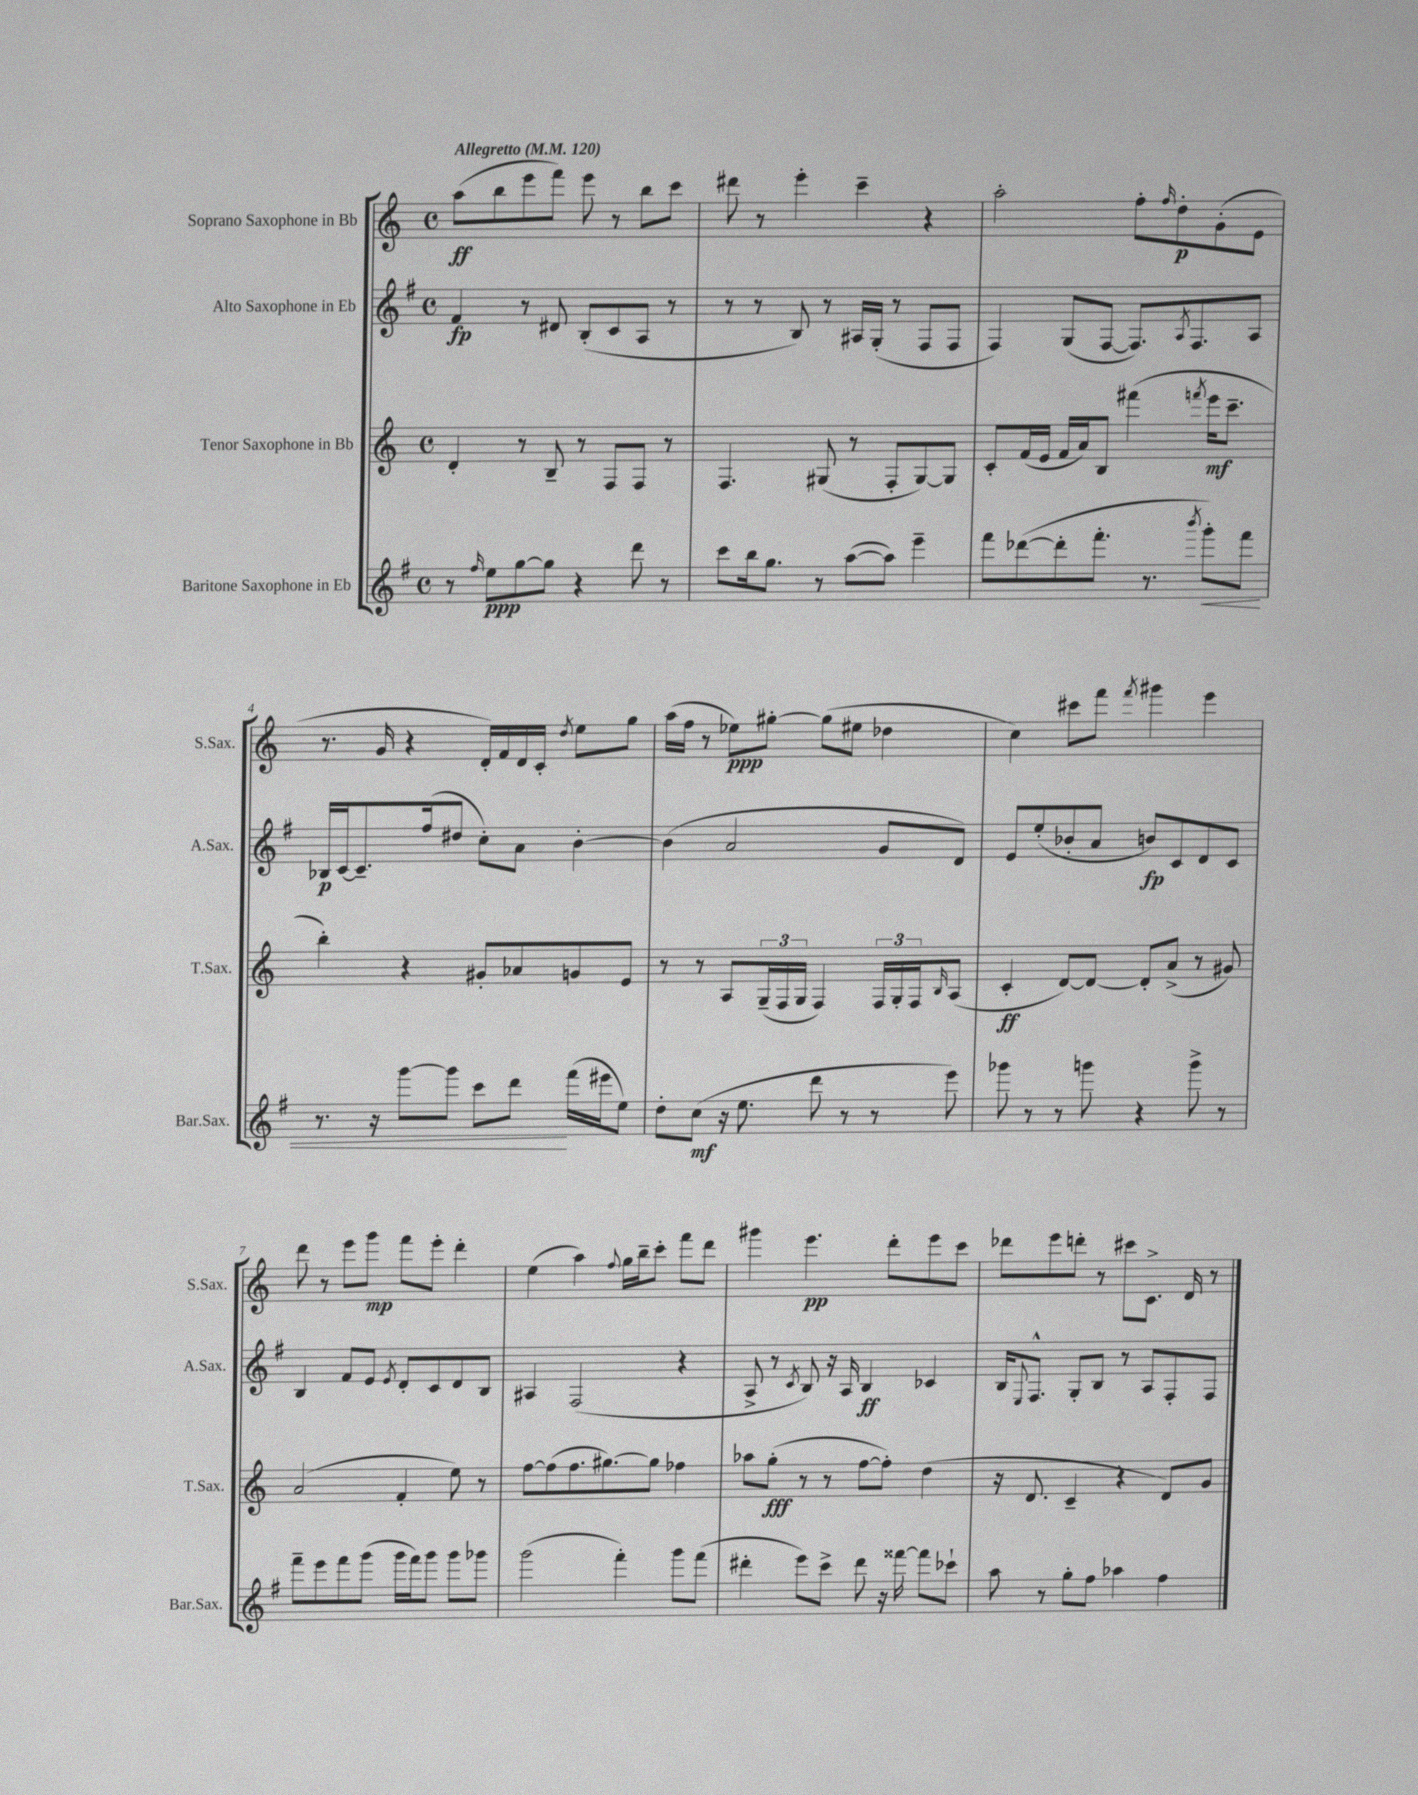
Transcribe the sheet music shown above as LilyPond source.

<<
\new StaffGroup <<
\new Staff = "s0" \with { instrumentName = "Soprano Saxophone in Bb" shortInstrumentName = "S.Sax." } {
    \clef treble \key c \major \defaultTimeSignature \time 4/4 \tempo "Allegretto" 4 = 120
    a''8\ff( b''8 e'''8 f'''8) e'''8 r8 b''8 c'''8 |
    dis'''8 r8 e'''4-. c'''4-- r4 |
    a''2-. f''8-. \grace { f''16 } d''8-.\p g'8-.( e'8 |
    r8. g'16 r4 d'16-.) f'16 d'16 c'16-. \acciaccatura { d''8 } e''8 g''8 |
    a''16( f''16 r8 ees''8\ppp) gis''8~-. gis''8( eis''8 des''4 |
    c''4) cis'''8 f'''8 \acciaccatura { f'''8 } gis'''4 e'''4 |
    d'''8 r8 e'''8 g'''8\mp f'''8 e'''8-. d'''4-. |
    e''4( a''4) \appoggiatura { f''8 } g''16 b''16-- c'''8-. f'''8 d'''8 |
    gis'''4 e'''4.\pp d'''8-. e'''8 c'''8 |
    des'''8 e'''8 d'''8-. r8 cis'''8 c'8.-> d'16 r8 \bar "|." |
}
\new Staff = "s1" \with { instrumentName = "Alto Saxophone in Eb" shortInstrumentName = "A.Sax." } {
    \clef treble \key g \major \defaultTimeSignature \time 4/4
    fis'4\fp r8 dis'8 b8-.( c'8 a8 r8 |
    r8 r8 b8) r8 ais16 g16-.( r8 fis8 fis8 |
    fis4) g8( fis8~ fis8.) \acciaccatura { a8 } fis8. a8 |
    bes16\p c'16~ c'8.-- fis''16( dis''8 c''8-.) a'8 b'4~-. |
    b'4( a'2 g'8 d'8) |
    e'8 e''8-.( bes'8-. a'8 b'8\fp) c'8 d'8 c'8 |
    b4 fis'8 e'8 \acciaccatura { e'8 } d'8-. c'8 d'8 b8 |
    ais4 fis2( r4 |
    a8-> r8 \acciaccatura { c'8 } b8) r16 a16 b4\ff ces'4 |
    b16 \appoggiatura { e8 } fis8.-^ g8-. b8 r8 a8 fis8-. fis8 \bar "|." |
}
\new Staff = "s2" \with { instrumentName = "Tenor Saxophone in Bb" shortInstrumentName = "T.Sax." } {
    \clef treble \key c \major \defaultTimeSignature \time 4/4
    d'4-. r8 b8-- r8 f8 f8 r8 |
    f4. gis8( r8 f8-. gis8~) gis8 |
    c'8-. f'16( e'16 f'16 a'16) b8 fis'''4( \acciaccatura { f'''8 } e'''16\mf c'''8.-- |
    b''4-.) r4 gis'8-. aes'8 g'8 e'8 |
    r8 r8 a8 \tuplet 3/2 { g16--( f16 g16 } f4) \tuplet 3/2 { f16 g16-. f16 } \grace { b16 } a8( |
    c'4-.\ff d'8~) d'8~ d'8-. a'8->( r8 gis'8) |
    a'2( f'4-. e''8) r8 |
    f''8~ f''8( f''8. gis''8.~) gis''8 fes''4 |
    aes''8 g''8-.\fff( r8 r8 f''8~ f''8-.) d''4( |
    r16 d'8. c'4-- r4 d'8) g'8 \bar "|." |
}
\new Staff = "s3" \with { instrumentName = "Baritone Saxophone in Eb" shortInstrumentName = "Bar.Sax." } {
    \clef treble \key g \major \defaultTimeSignature \time 4/4
    r8 \grace { fis''16 } e''8\ppp g''8~ g''8 r4 d'''8 r8 |
    c'''8 b''16 g''8. r8 a''8~( a''8) e'''4-- |
    fis'''8 des'''8~( des'''8-. fis'''8.-. r8. \acciaccatura { b'''8 } g'''8-.\<) fis'''8 |
    r8. r16 g'''8~ g'''8 c'''8 d'''8\! fis'''16( eis'''16 e''8) |
    d''8-. c''8\mf( r16 e''8. d'''8 r8 r8 e'''8) |
    ges'''8 r8 r8 g'''8 r4 g'''8-> r8 |
    fis'''8-- e'''8 fis'''8 g'''8( g'''16 fis'''16) g'''8 g'''8 ges'''8 |
    g'''2( fis'''4-.) g'''8 fis'''8( |
    dis'''4-. e'''8) c'''8-> dis'''8 r16 fisis'''16~ fisis'''8 ces'''8-! |
    a''8 r8 g''8-. fis''8 aes''4 fis''4 \bar "|." |
}
>>
>>
